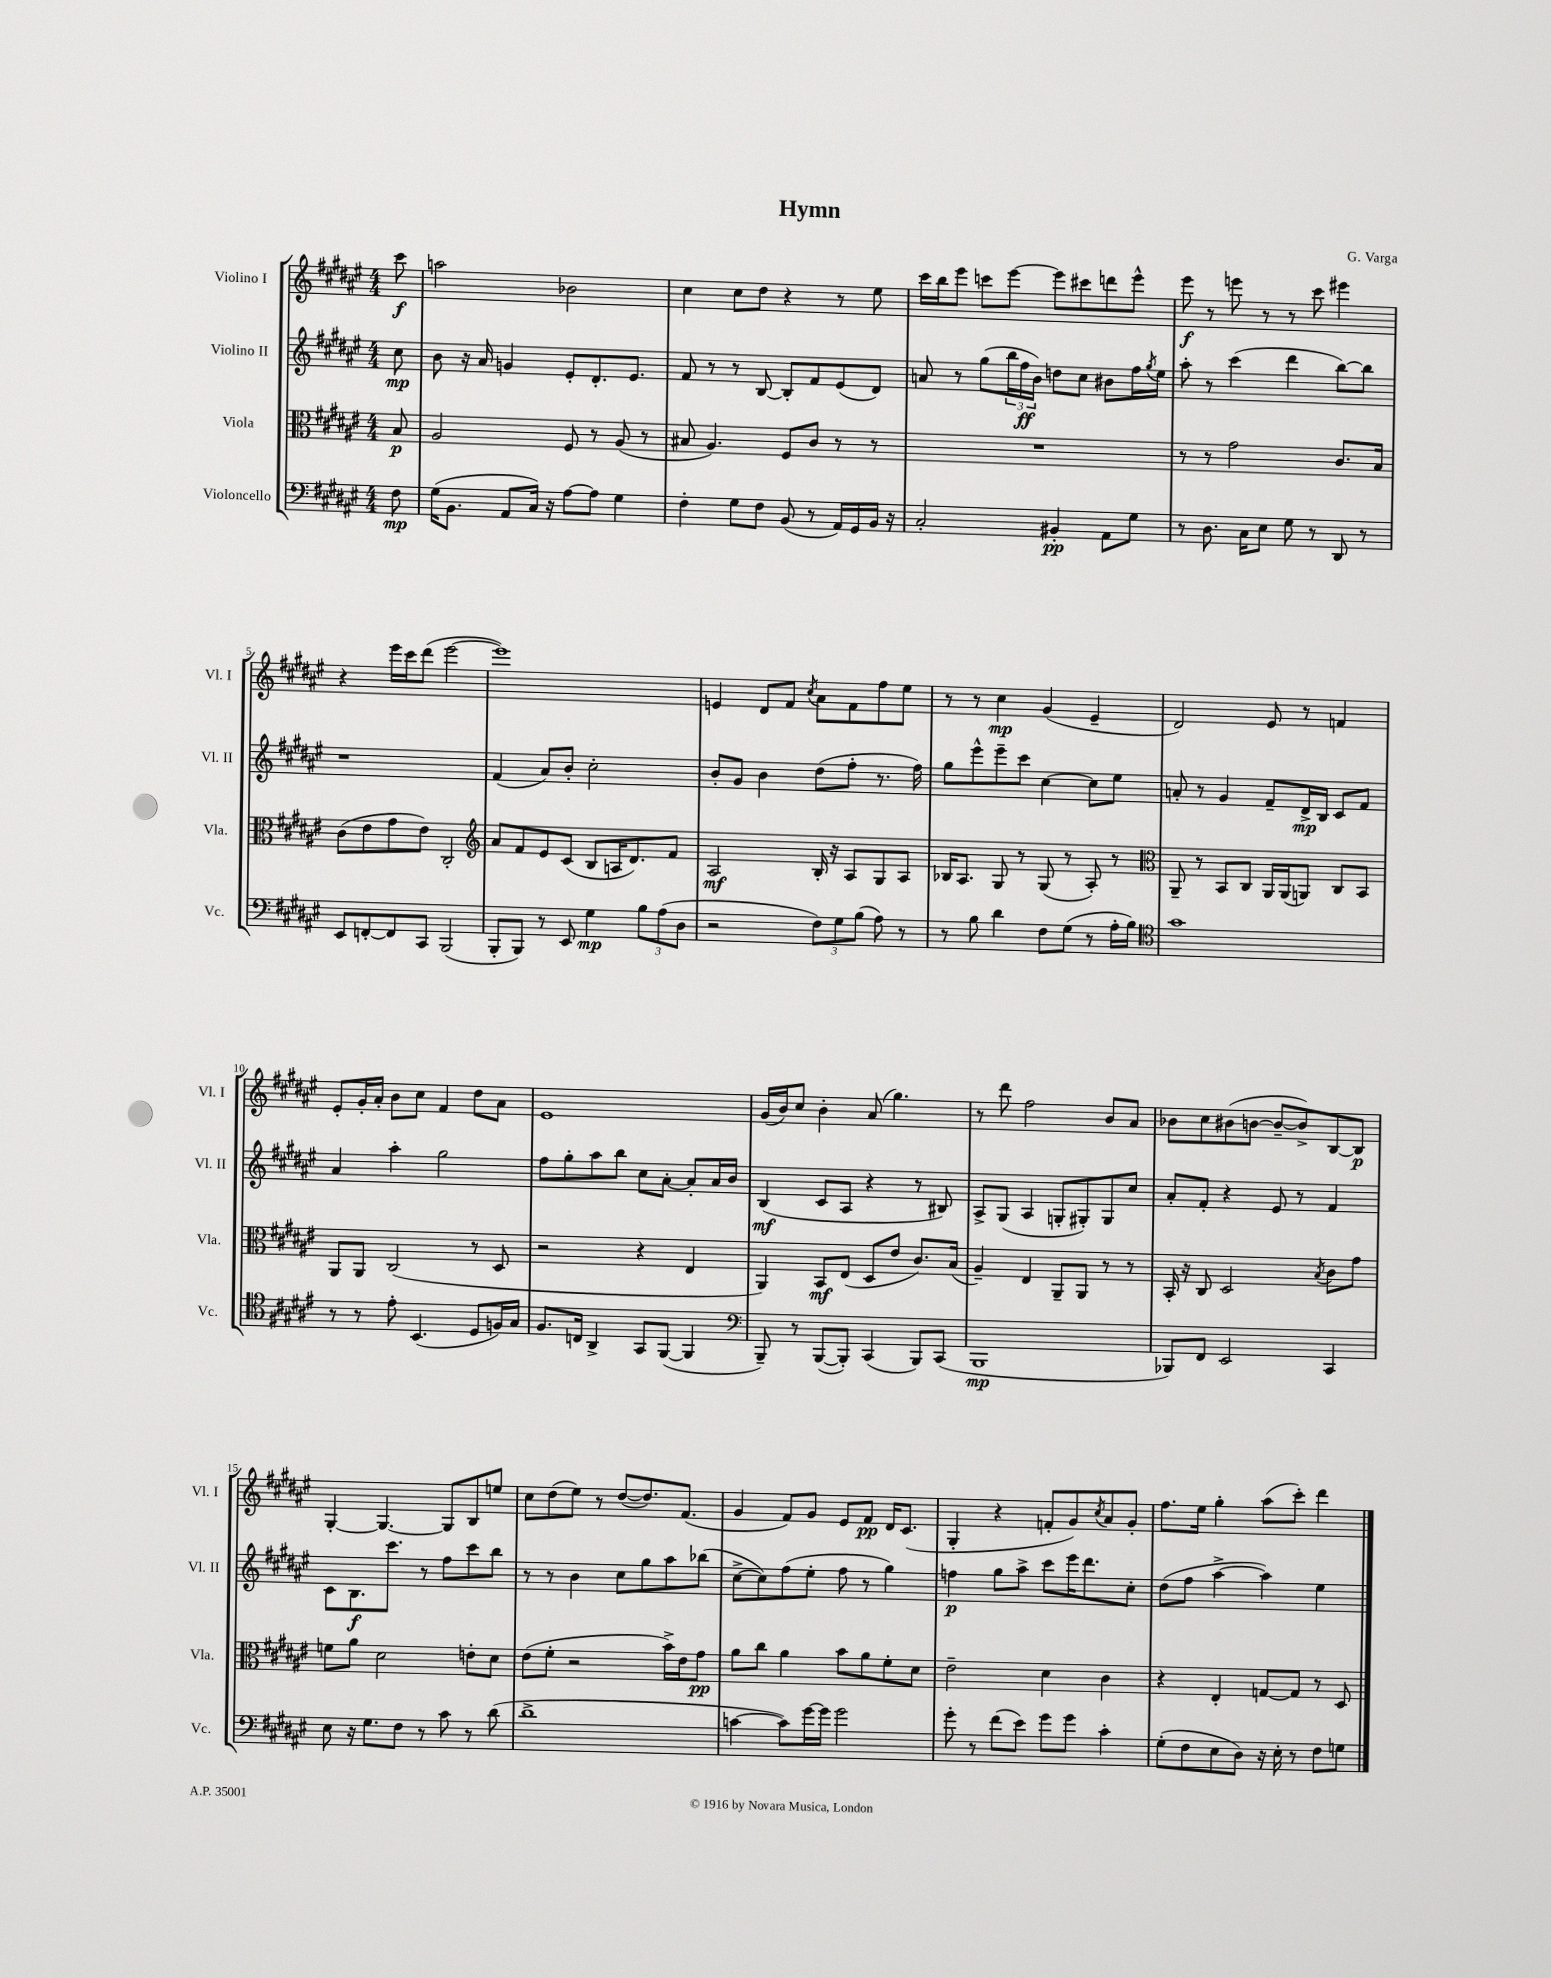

**kern	**kern	**kern	**kern
*staff4	*staff3	*staff2	*staff1
*clefF4	*clefC3	*clefG2	*clefG2
*k[f#c#g#d#a#e#]	*k[f#c#g#d#a#e#]	*k[f#c#g#d#a#e#]	*k[f#c#g#d#a#e#]
*M4/4	*M4/4	*M4/4	*M4/4
8F#	8B	8cc#	8ccc#
=	=	=	=
(16G#	2A#	8b	2aa
8.BB	.	.	.
.	.	16r	.
.	.	16a#	.
8AA#	.	4g	.
16C#)	.	.	.
16r	.	.	.
[8A#	8F#	8e#'	2b-
8A#]	8r	8.d#'	.
4G#	(8A#	.	.
.	.	8.e#	.
.	8r	.	.
=	=	=	=
4F#'	8B#	8f#	4cc#
.	4.A#)	8r	.
8G#	.	8r	8cc#
8F#	.	[8B	8dd#
(8BB	8F#	8B']	4r
8r	8c#	8f#	.
16AA#)	8r	(8e#	8r
16GG#	.	.	.
16BB	8r	8d#)	8ee#
16r	.	.	.
=	=	=	=
2C#'	1r	8a	16ccc#
.	.	.	16bb
.	.	8r	8eee#
.	.	(8gg#	8ccc
.	.	24bb	[8eee#
.	.	24ff#	.
.	.	24b)	.
4BB#'	.	8dd	8eee#]
.	.	8cc#	8ccc#
8AA#	.	8b#	8ddd
8G#	.	16ff#	8eee#^^
.	.	8qgg#	.
.	.	16ee#	.
=	=	=	=
8r	8r	8aa#'	8eee#
8.D#	8r	8r	8r
.	2g#	(4ccc#	8eee
16C#	.	.	.
8E#	.	.	8r
8G#	.	4ddd#	8r
8r	.	.	8ccc#
8DD#	8.c#	[8bb)	4eee#
8r	.	8bb]	.
.	16B	.	.
=	=	=	=
8EE#	(8c#	1r	4r
[8FF'	8e#	.	.
8FF]	8g#	.	16eee#
.	.	.	16ccc#
8CC#	8e#)	.	(8ddd#
(2BBB	2C#'	.	[2eee#
=	=	=	=
*	*clefG2	*	*
8BBB'	8a#	(4f#	1eee#])
8BBB)	8f#	.	.
8r	8e#	8a#)	.
8EE#	(8c#	8b'	.
4G#	8B	2cc#'	.
.	16A	.	.
.	8.d#)	.	.
12B	.	.	.
(12A#	.	.	.
.	8f#	.	.
12D#	.	.	.
=	=	=	=
2r	2A#	8b'	4e
.	.	8g#	.
.	.	4b	8d#
.	.	.	8f#
.	.	.	8qcc#
12F#)	16B'	(8dd#	8a#
.	16r	.	.
12G#	.	.	.
.	8A#	8ff#'	8f#
(12B	.	.	.
8A#)	8G#	8.r	8ff#
8r	8A#	.	8ee#
.	.	16ff#)	.
=	=	=	=
8r	16B-	8gg#	8r
.	8.A#	.	.
8B	.	8eee#^^	8r
4d#	8G#	8eee#~	4cc#
.	8r	8ccc#	.
8F#	(8G#	[4cc#	(4g#
(8G#	8r	.	.
8r	8A#')	8cc#]	4e#~
16A#'	8r	8ee#	.
16B)	.	.	.
=	=	=	=
*clefC4	*clefC3	*	*
1g#	8AA#~	8a'	2d#)
.	8r	8r	.
.	8BB	4g#	.
.	8C#	.	.
.	16AA#	8f#~	8e#
.	(16AA#	.	.
.	8AA)	16d#^	8r
.	.	16B	.
.	8C#	8c#	4f
.	8BB	8f#	.
=	=	=	=
8r	8AA#	4a#	8e#'
8r	8AA#	.	16g#'
.	.	.	16a#'
8e#'	(2C#	4aa#'	8b
(4.BB	.	.	8cc#
.	.	2gg#	4f#
8D#	8r	.	8dd#
16F)	8D#	.	8a#
16G#	.	.	.
=	=	=	=
8.F#	2r	8ff#	1e#
.	.	8gg#'	.
16C	.	.	.
4AA#^	.	8aa#	.
.	.	8bb	.
8GG#	4r	8cc#	.
([8FF#	.	[8a#'	.
4FF#]	4E#	8a#']	.
.	.	16a#	.
.	.	16b	.
=	=	=	=
*clefF4	*	*	*
8BBB~)	4AA#)	(4B	(16g#
.	.	.	16b)
8r	.	.	8cc#
([8BBB	8BB	8c#	4b'
8BBB'])	(8E#	8A#	.
(4CC#	8D#	4r	(8a#
.	8e#	.	4.gg#)
8BBB)	8.c#)	8r	.
(8CC#	.	8B#)	.
.	(16B	.	.
=	=	=	=
1BBB	4A#~)	8A#^	8r
.	.	(8G#	8ddd#
.	4E#	4A#	2ff#
.	8AA#~	8G'	.
.	8AA#	8G#')	.
.	8r	8G#	8b
.	8r	8cc#	8a#
=	=	=	=
8BBB-)	16BB'	8a#'	8b-
.	16r	.	.
8FF#	8C#	8f#'	8cc#
2EE#	2D#	4r	(8b#
.	.	.	[8b
.	.	8e#	8b~_
.	.	8r	8b^])
.	8qB	.	.
4CC#	8c#	4f#	[8B
.	8g#	.	8B]
=	=	=	=
8E#	8f	8c#	[4G#'
16r	8a#	8.B	.
8.G#	.	.	.
.	2d#	.	4.G#_
.	.	8.ccc#	.
8F#	.	.	.
8r	.	8r	.
8c#	.	8ff#	8G#]
8r	8e'	8ccc#	8B
(8d#	8d#	8bb	8ee
=	=	=	=
1d#^	(8e#	8r	8cc#
.	8f#'	8r	(8dd#
.	2r	4b	8ee#)
.	.	.	8r
.	.	8cc#	([8dd#
.	.	8gg#	8.dd#])
.	16b^)	8aa#	.
.	16e#	.	(8.f#
.	8g#	(8bb-	.
=	=	=	=
[4c	8a#	[8cc#^	4g#
.	8cc#	8cc#])	.
8c])	4a#	(8ff#	8f#)
[16g#	.	8ee#'	8g#
16g#]	.	.	.
2g#	8b	8ff#	8e#
.	8a#	8r	8f#
.	8f#'	4gg#)	16d#
.	.	.	(8.c#
.	8d#	.	.
=	=	=	=
8g#'	2e#~	4ff	4G#'
8r	.	.	.
(8f#	.	8gg#	4r
8e#)	.	8aa#^	.
8g#	4d#	8ccc#	8f'
8g#	.	16eee#	8g#)
.	.	8.ddd#	.
.	.	.	8qcc#
4c#'	4c#	.	8a#
.	.	8cc#'	8g#'
=	=	=	=
(8G#'	4r	(8dd#	8.ff#
8F#	.	8ff#	.
.	.	.	16ee#
8E#	4E#'	[4aa#^	4gg#'
8D#)	.	.	.
16r	[8G	4aa#])	(8aa#
16E#'	.	.	.
8r	8G]	.	8ccc#')
8F#	8r	4ee#	4ddd#
8G	8D#	.	.
==	==	==	==
*-	*-	*-	*-
